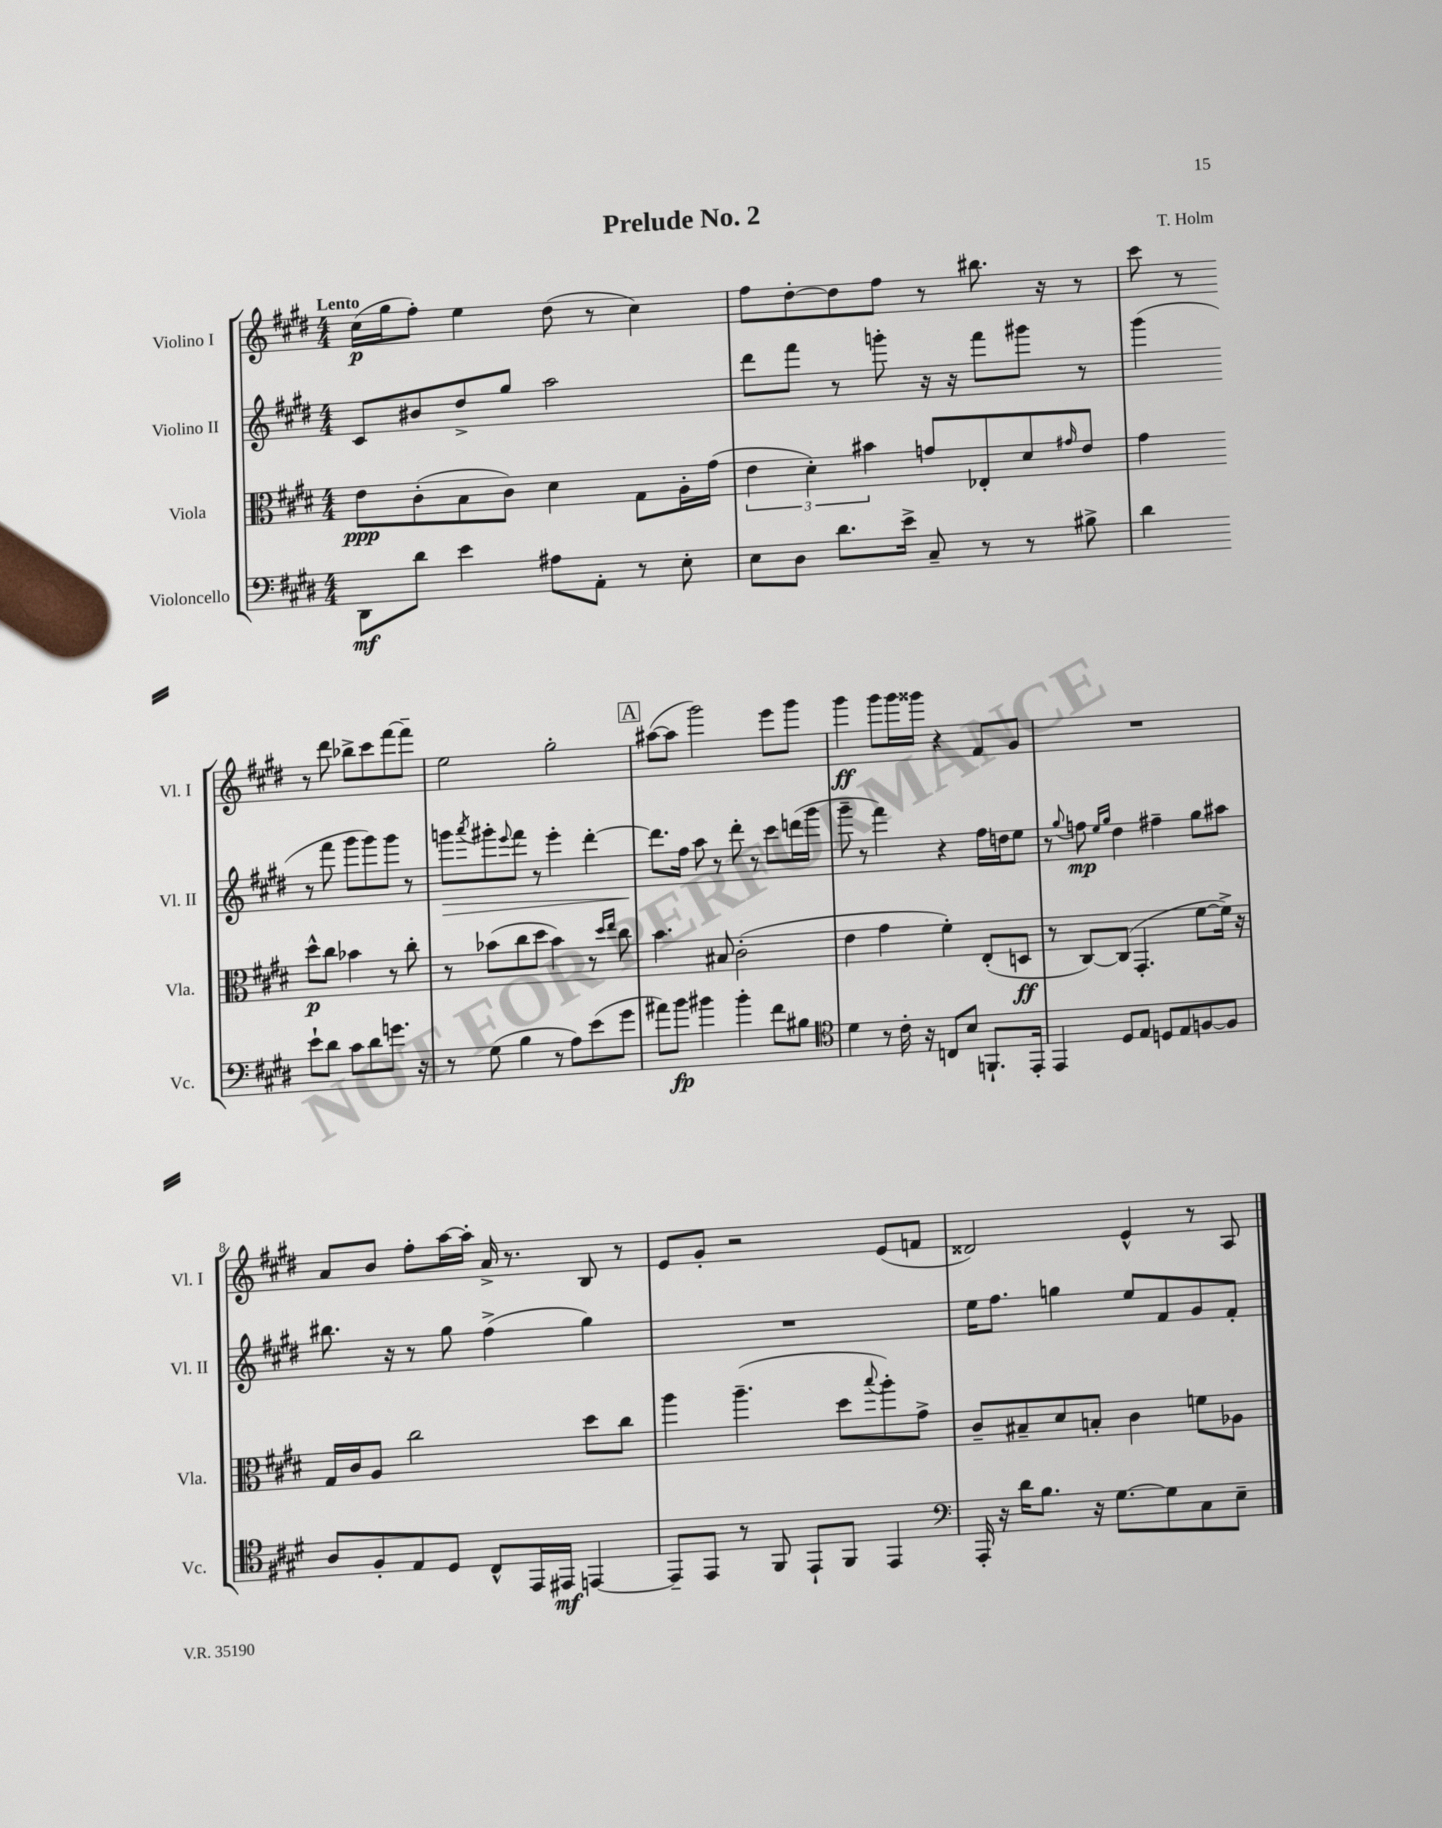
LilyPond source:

\header { title = "Prelude No. 2" composer = "T. Holm" }
<<
\new StaffGroup <<
\new Staff = "s0" \with { instrumentName = "Violino I" shortInstrumentName = "Vl. I" } {
    \clef treble \key e \major \numericTimeSignature \time 4/4 \tempo "Lento"
    cis''16\p( gis''16 fis''8-.) e''4 dis''8( r8 cis''4) |
    fis''8 dis''8~-. dis''8 fis''8 r8 bis''8. r16 r8 |
    cis'''8 r8 r8 dis'''8 bes''8-> cis'''8 fis'''8~ fis'''8-- |
    e''2 gis''2-. |
    \mark \markup { \box "A" } ais''8~( ais''8 gis'''2) e'''8 gis'''8 |
    gis'''4\ff gis'''8 gis'''16 gisis'''16 r4 fis'8 gis'8 |
    R1 |
    a'8 b'8 fis''8-. a''16~ a''16-. a'16-> r8. b8 r8 |
    e'8 gis'8-. r2 e'8( f'8 |
    disis'2) e'4-^ r8 a8 \bar "|." |
}
\new Staff = "s1" \with { instrumentName = "Violino II" shortInstrumentName = "Vl. II" } {
    \clef treble \key e \major \numericTimeSignature \time 4/4
    cis'8 bis'8 dis''8-> gis''8 a''2 |
    dis'''8 fis'''8 r8 g'''8-. r16 r16 fis'''8 gis'''8 r8 |
    gis'''4( r8 fis'''8 gis'''8 gis'''8) gis'''8 r8 |
    g'''8\> \acciaccatura { a'''8 } gis'''8-. \appoggiatura { e'''8 } fis'''8 r8 e'''4-. dis'''4~-. |
    \mark \markup { \box "A" } dis'''8.\! fis''16 a''8 r8 dis'''8-. r8 cis'''8 d'''16( gis'''16 |
    gis'''8-- r8 fis'''4) r4 fis''16 d''16 e''8 |
    r8 \appoggiatura { gis''8 } f''8\mp \grace { e''16 gis''16 } dis''4 fis''4-- gis''8 ais''8 |
    bis''8. r16 r8 gis''8 fis''4->( gis''4) |
    R1 |
    e''16 fis''8. g''4 e''8 fis'8 gis'8 fis'8-. \bar "|." |
}
\new Staff = "s2" \with { instrumentName = "Viola" shortInstrumentName = "Vla." } {
    \clef alto \key e \major \numericTimeSignature \time 4/4
    e'8\ppp cis'8-.( b8 cis'8) dis'4 gis8 a16-. gis'16( |
    \tuplet 3/2 { e'4 dis'4-.) bis'4 } g'8 ees8-. dis'8 \grace { gis'16 } e'8 |
    gis'4 dis''8-^\p cis''8 bes'4 r8 cis''8-. |
    r8 bes'8( cis''8 dis''8 bes'4) r8 \grace { dis''16 e''16 } cis''8 |
    \mark \markup { \box "A" } b'4. bis8 cis'2-.( |
    e'4 gis'4 fis'4-.) e8-.( d8\ff |
    r8 cis8~) cis8( gis,4.-. fis'8~ fis'16->) r16 |
    gis16 cis'16 a8 cis''2 dis''8 cis''8 |
    a''4 a''4.--( dis''8 \appoggiatura { b''8 } a''8-.) gis'8-> |
    cis'8-- bis8-- dis'8 b8-. cis'4 f'8 aes8 \bar "|." |
}
\new Staff = "s3" \with { instrumentName = "Violoncello" shortInstrumentName = "Vc." } {
    \clef bass \key e \major \numericTimeSignature \time 4/4
    dis,8\mf dis'8 e'4 ais8 a,8-. r8 e8-. |
    e8 dis8 dis'8. e'16-> cis8-- r8 r8 bis8-> |
    dis'4 e'8-! dis'8 cis'8 dis'8 g'8. r16 |
    r8 gis8( b4 r8 a8) e'8( gis'8 |
    \mark \markup { \box "A" } ais'8) b'8\fp bis'4 bis'4-. fis'8 bis8 |
    \clef tenor dis'4 r8 cis'16-. r16 c8 b8 f,8.-! e,16-. |
    e,4 dis8 e8 d8 e8 f8~ f8 |
    a8 fis8-. e8 dis8 cis8-^ e,16 eis,16\mf e,4~ |
    e,8-- e,8 r8 fis,8 e,8-! fis,8 e,4 |
    \clef bass a,,16-. r16 dis'16 b8. r16 gis8.~ gis8 cis8 e8-- \bar "|." |
}
>>
>>
